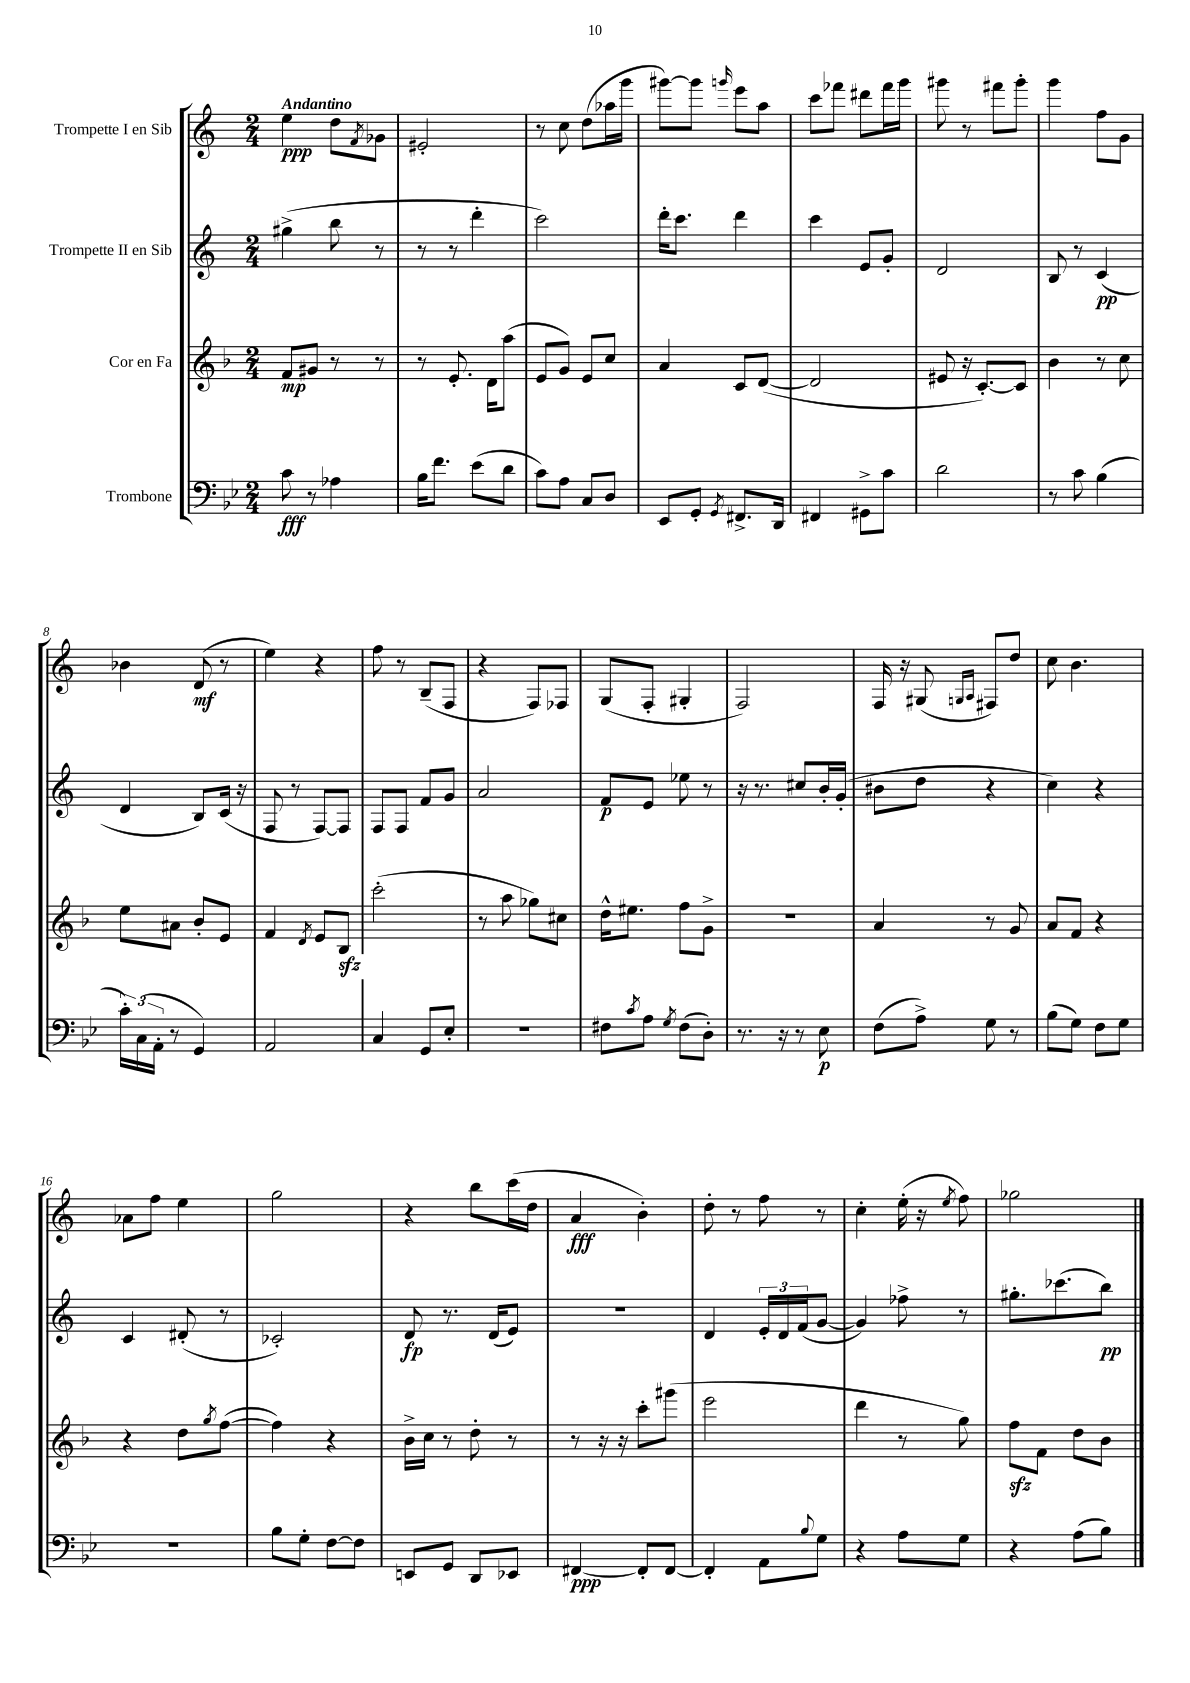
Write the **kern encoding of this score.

**kern	**dynam	**kern	**dynam	**kern	**dynam	**kern	**dynam
*part4	*part4	*part3	*part3	*part2	*part2	*part1	*part1
*staff4	*staff4	*staff3	*staff3	*staff2	*staff2	*staff1	*staff1
*I"Trombone	*	*I"Cor en Fa	*	*I"Trompette II en Sib	*	*I"Trompette I en Sib	*
*clefF4	*	*clefG2	*	*clefG2	*	*clefG2	*
*k[b-e-]	*	*k[b-]	*	*k[]	*	*k[]	*
*M2/4	*	*M2/4	*	*M2/4	*	*M2/4	*
=1	=1	=1	=1	=1	=1	=1	=1
!	!	!	!	!	!	!LO:TX:a:B:t=Andantino	!
8c\	fff	8f/L	mp	(4gg#X^\	.	4ee\	ppp
8r	.	8g#X/J	.	.	.	.	.
4A-X\	.	8r	.	8bb\	.	8dd\L	.
.	.	.	.	.	.	8qf/	.
.	.	8r	.	8r	.	8g-X\J	.
=2	=2	=2	=2	=2	=2	=2	=2
16B-\KL	.	8r	.	8r	.	2e#X'/	.
8.f\J	.	.	.	.	.	.	.
.	.	8.e'/	.	8r	.	.	.
(8e-\L	.	.	.	4ddd'\	.	.	.
.	.	16d\KL	.	.	.	.	.
8d\J	.	(8aa\J	.	.	.	.	.
=3	=3	=3	=3	=3	=3	=3	=3
8c\L)	.	8e/L	.	2ccc\)	.	8r	.
8A\J	.	8g/J)	.	.	.	8cc\	.
8C/L	.	8e/L	.	.	.	(8dd\L	.
8D/J	.	8cc/J	.	.	.	16aa-X\L	.
.	.	.	.	.	.	16ggg\JJ	.
=4	=4	=4	=4	=4	=4	=4	=4
8EE-/L	.	4a/	.	16ddd'\KL	.	[8ggg#X\L)	.
.	.	.	.	8.ccc\J	.	.	.
8GG'/J	.	.	.	.	.	8ggg#\J]	.
8qGG/	.	.	.	.	.	16qqgggn/	.
8.FF#X^/L	.	8c/L	.	4ddd\	.	8eee\L	.
.	.	([8d/J	.	.	.	8aa\J	.
16DD/Jk	.	.	.	.	.	.	.
=5	=5	=5	=5	=5	=5	=5	=5
4FF#X/	.	2d/]	.	4ccc\	.	8ccc\L	.
.	.	.	.	.	.	8fff-X\J	.
8GG#X^\L	.	.	.	8e/L	.	8ddd#X\L	.
8c\J	.	.	.	8g'/J	.	16fff-\L	.
.	.	.	.	.	.	16ggg\JJ	.
=6	=6	=6	=6	=6	=6	=6	=6
2d\	.	8e#X/	.	2d/	.	8ggg#X\	.
.	.	16r	.	.	.	8r	.
.	.	[8.c'/L)	.	.	.	.	.
.	.	.	.	.	.	8fff#X\L	.
.	.	8c/J]	.	.	.	8ggg#'\J	.
=7	=7	=7	=7	=7	=7	=7	=7
8r	.	4b-\	.	8B/	.	4ggg\	.
8c\	.	.	.	8r	.	.	.
(4B-\	.	8r	.	(4c/	pp	8ff\L	.
.	.	8cc\	.	.	.	8g\J	.
!!LO:LB:g=z
=8	=8	=8	=8	=8	=8	=8	=8
24c'\LL)	.	8ee\L	.	4d/	.	4b-X\	.
(24C\	.	.	.	.	.	.	.
24AA'\JJ	.	.	.	.	.	.	.
8r	.	8a#X\J	.	.	.	.	.
4GG/)	.	8b-'/L	.	8B/L)	.	(8d/	mf
.	.	8e/J	.	(16c/Jk	.	8r	.
.	.	.	.	16r	.	.	.
=9	=9	=9	=9	=9	=9	=9	=9
2AA/	.	4f/	.	8F/	.	4ee\)	.
.	.	.	.	8r	.	.	.
.	.	8qd/	.	.	.	.	.
.	.	8e/L	.	[8F/L)	.	4r	.
.	.	8B-zz/J	.	8F/J]	.	.	.
=10	=10	=10	=10	=10	=10	=10	=10
4C/	.	(2ccc'\	.	8F/L	.	8ff\	.
.	.	.	.	8F/J	.	8r	.
8GG/L	.	.	.	8f/L	.	(8B~/L	.
8E-'/J	.	.	.	8g/J	.	8F/J	.
=11	=11	=11	=11	=11	=11	=11	=11
2r	.	8r	.	2a/	.	4r	.
.	.	8aa\	.	.	.	.	.
.	.	8gg-X\L)	.	.	.	8F/L)	.
.	.	8cc#X\J	.	.	.	8F-X/J	.
=12	=12	=12	=12	=12	=12	=12	=12
8F#X\L	.	16dd^^\KL	.	8f/L	p	(8G/L	.
.	.	8.ee#X\J	.	.	.	.	.
8qc/	.	.	.	.	.	.	.
8A\J	.	.	.	8e/J	.	8F'/J	.
8qG/	.	.	.	.	.	.	.
(8F#\L	.	8ff\L	.	8ee-X\	.	4G#X'/	.
8D'\J)	.	8g^\J	.	8r	.	.	.
=13	=13	=13	=13	=13	=13	=13	=13
8.r	.	2r	.	16r	.	2F/)	.
.	.	.	.	8.r	.	.	.
16r	.	.	.	.	.	.	.
8r	.	.	.	8cc#X/L	.	.	.
8E-\	p	.	.	16b'/L	.	.	.
.	.	.	.	(16g'/JJ	.	.	.
=14	=14	=14	=14	=14	=14	=14	=14
(8F\L	.	4a/	.	8b#X\L	.	16F/	.
.	.	.	.	.	.	16r	.
8A^\J)	.	.	.	8dd\J	.	(8G#X/	.
.	.	.	.	.	.	16qqGn/LL	.
.	.	.	.	.	.	16qqA/JJ	.
8G\	.	8r	.	4r	.	8F#X/L)	.
8r	.	8g/	.	.	.	8dd/J	.
=15	=15	=15	=15	=15	=15	=15	=15
(8B-\L	.	8a/L	.	4cc\)	.	8cc\	.
8G\J)	.	8f/J	.	.	.	4.b\	.
8F\L	.	4r	.	4r	.	.	.
8G\J	.	.	.	.	.	.	.
!!LO:LB:g=z
=16	=16	=16	=16	=16	=16	=16	=16
2r	.	4r	.	4c/	.	8a-X\L	.
.	.	.	.	.	.	8ff\J	.
.	.	8dd\L	.	(8d#X'/	.	4ee\	.
.	.	8qgg/	.	.	.	.	.
.	.	([8ff\J	.	8r	.	.	.
=17	=17	=17	=17	=17	=17	=17	=17
8B-\L	.	4ff\])	.	2c-X'/)	.	2gg\	.
8G'\J	.	.	.	.	.	.	.
[8F\L	.	4r	.	.	.	.	.
8F\J]	.	.	.	.	.	.	.
=18	=18	=18	=18	=18	=18	=18	=18
8EEn/L	.	16b-^\LL	.	8d/	fp	4r	.
.	.	16cc\JJ	.	.	.	.	.
8GG/J	.	8r	.	8.r	.	.	.
8DD/L	.	8dd'\	.	.	.	8bb\L	.
.	.	.	.	(16d/KL	.	.	.
8EE-X/J	.	8r	.	8e/J)	.	(16ccc\L	.
.	.	.	.	.	.	16dd\JJ	.
=19	=19	=19	=19	=19	=19	=19	=19
[4FF#X/	ppp	8r	.	2r	.	4a/	fff
.	.	16r	.	.	.	.	.
.	.	16r	.	.	.	.	.
8FF#'/L]	.	8ccc'\L	.	.	.	4b'\)	.
[8FF#/J	.	(8ggg#X\J	.	.	.	.	.
=20	=20	=20	=20	=20	=20	=20	=20
4FF#'/]	.	2eee\	.	4d/	.	8dd'\	.
.	.	.	.	.	.	8r	.
8AA\L	.	.	.	24e'/LL	.	8ff\	.
.	.	.	.	24d/	.	.	.
.	.	.	.	(24f/J	.	.	.
8qqB-/	.	.	.	.	.	.	.
8G\J	.	.	.	[8g/J	.	8r	.
=21	=21	=21	=21	=21	=21	=21	=21
4r	.	4ddd\	.	4g/])	.	4cc'\	.
8A\L	.	8r	.	8ff-X^\	.	(16ee'\	.
.	.	.	.	.	.	16r	.
.	.	.	.	.	.	8qee/	.
8G\J	.	8gg\)	.	8r	.	8ff\)	.
=22	=22	=22	=22	=22	=22	=22	=22
4r	.	8ffzz\L	.	8.gg#X'\L	.	2gg-X\	.
.	.	8f\J	.	.	.	.	.
.	.	.	.	(8.ccc-X\	.	.	.
(8A\L	.	8dd\L	.	.	.	.	.
8B-\J)	.	8b-\J	.	8bb\J)	pp	.	.
==	==	==	==	==	==	==	==
*-	*-	*-	*-	*-	*-	*-	*-
